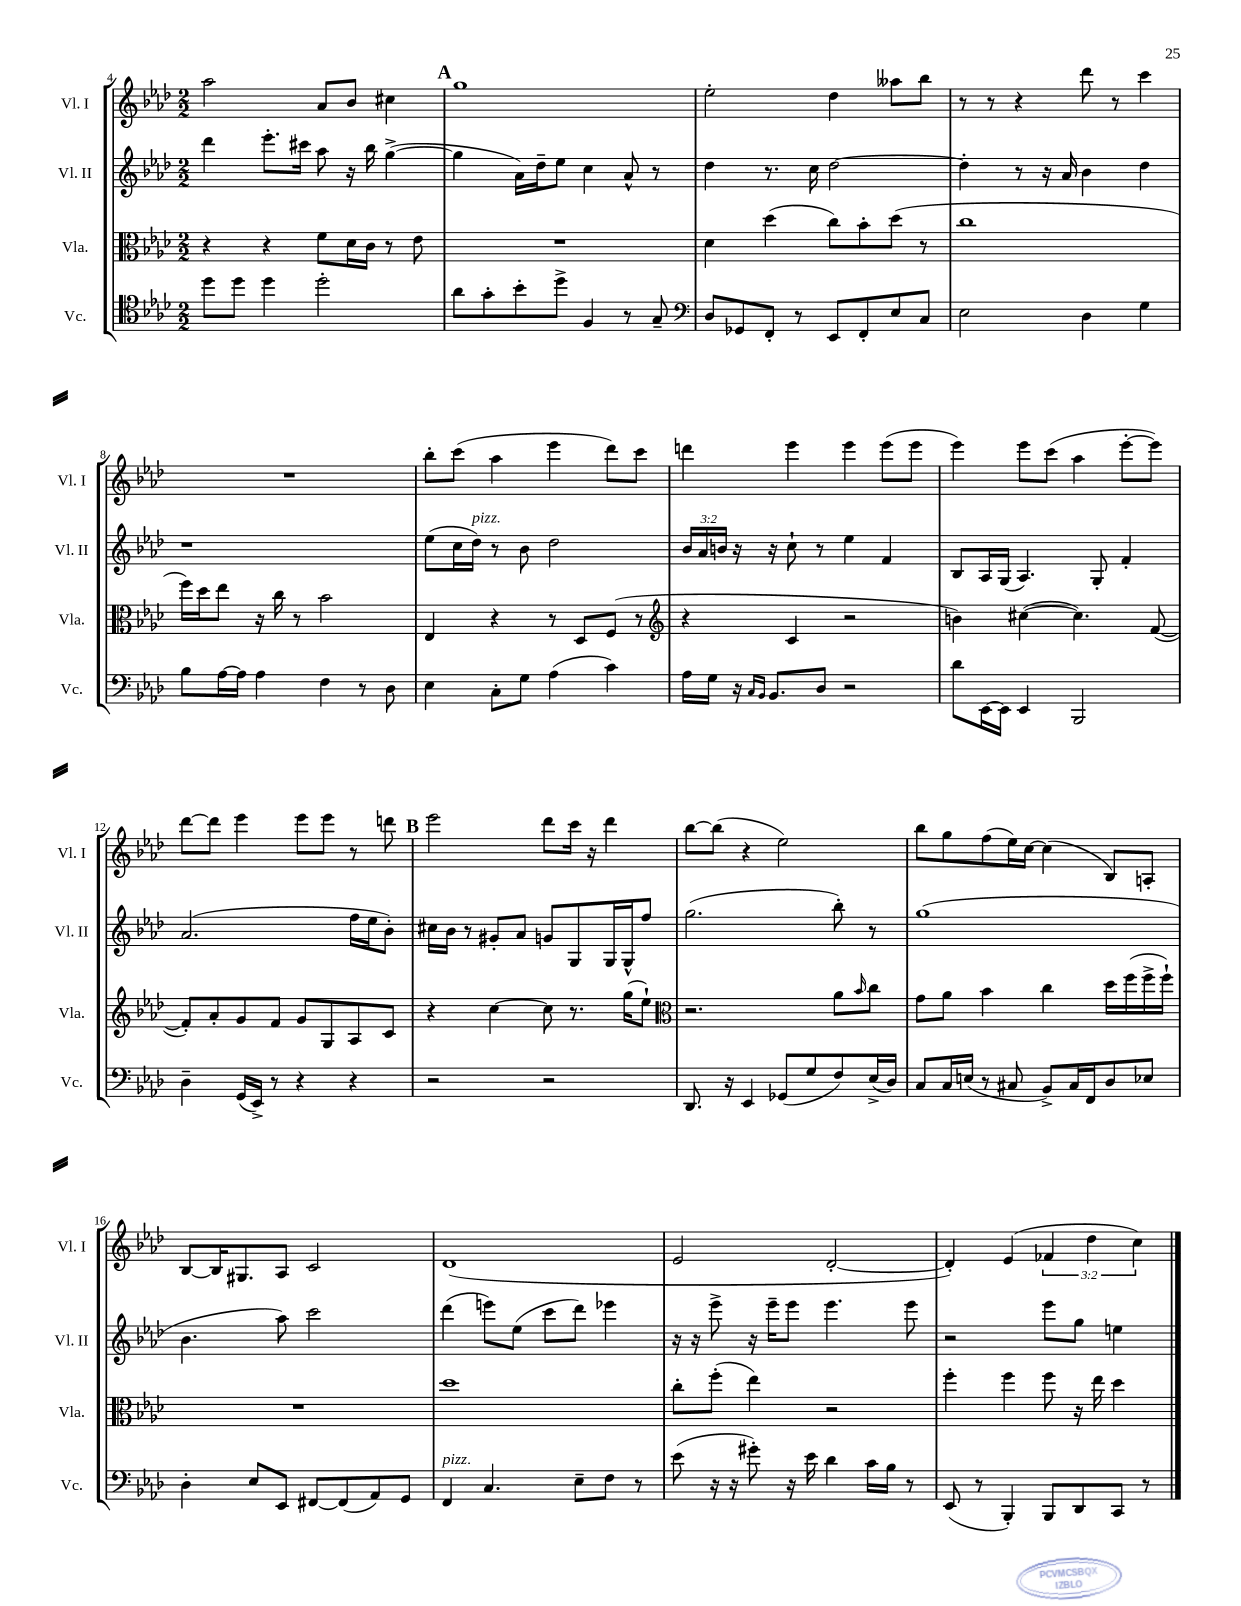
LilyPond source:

<<
\new StaffGroup <<
\new Staff = "s0" \with { instrumentName = "Vl. I" shortInstrumentName = "Vl. I" } {
    \clef treble \key aes \major \numericTimeSignature \time 2/2 \override Staff.TupletNumber.text = #tuplet-number::calc-fraction-text
    aes''2 aes'8 bes'8 cis''4 |
    \mark \markup { \bold "A" } g''1 |
    ees''2-. des''4 aeses''8 bes''8 |
    r8 r8 r4 des'''8 r8 c'''4 |
    R1 |
    bes''8-. c'''8( aes''4 ees'''4 des'''8) c'''8 |
    d'''4 ees'''4 ees'''4 ees'''8( ees'''8 |
    ees'''4) ees'''8 c'''8( aes''4 ees'''8~-. ees'''8) |
    des'''8~ des'''8 ees'''4 ees'''8 ees'''8 r8 d'''8 |
    \mark \markup { \bold "B" } ees'''2 des'''8 c'''16 r16 des'''4 |
    bes''8~ bes''8( r4 ees''2) |
    bes''8 g''8 f''8( ees''16) c''16~ c''4( bes8) a8-. |
    bes8~ bes16 gis8. aes8 c'2 |
    des'1( |
    ees'2 des'2~-. |
    des'4-.) ees'4( \tuplet 3/2 { fes'4 des''4 c''4) } \bar "|." |
}
\new Staff = "s1" \with { instrumentName = "Vl. II" shortInstrumentName = "Vl. II" } {
    \clef treble \key aes \major \numericTimeSignature \time 2/2 \override Staff.TupletNumber.text = #tuplet-number::calc-fraction-text
    des'''4 ees'''8.-. cis'''16 aes''8 r16 bes''16 g''4~->( |
    \mark \markup { \bold "A" } g''4 aes'16) des''16-- ees''8 c''4 aes'8-^ r8 |
    des''4 r8. c''16 des''2~ |
    des''4-. r8 r16 aes'16 bes'4 des''4 |
    r1 |
    ees''8( c''16 des''16^\markup { \italic "pizz." }) r8 bes'8 des''2 |
    \tuplet 3/2 { bes'16 aes'16 b'16 } r16 r16 c''8-! r8 ees''4 f'4 |
    bes8 aes16 g16( aes4.) g8-. f'4-. |
    aes'2.( f''16 ees''16 bes'8-.) |
    \mark \markup { \bold "B" } cis''16 bes'16 r8 gis'8-. aes'8 g'8 g8 g16 g16-^ f''8 |
    g''2.( bes''8-.) r8 |
    g''1( |
    bes'4. aes''8) c'''2 |
    des'''4( e'''8) ees''8( c'''8 des'''8) ees'''4 |
    r16 r16 ees'''8-> r16 ees'''16-- ees'''8 ees'''4. ees'''8 |
    r2 ees'''8 g''8 e''4 \bar "|." |
}
\new Staff = "s2" \with { instrumentName = "Vla." shortInstrumentName = "Vla." } {
    \clef alto \key aes \major \numericTimeSignature \time 2/2
    r4 r4 f'8 des'16 c'16 r8 ees'8 |
    \mark \markup { \bold "A" } R1 |
    des'4 des''4( c''8) bes'8-. des''8( r8 |
    c''1 |
    f''16) des''16 ees''8 r16 c''16 r8 bes'2 |
    ees4 r4 r8 des8 f8( r8 |
    \clef treble r4 c'4 r2 |
    b'4) cis''4~( cis''4.) f'8~( |
    f'8-.) aes'8-. g'8 f'8 g'8 g8 aes8 c'8 |
    \mark \markup { \bold "B" } r4 c''4~ c''8 r8. g''16( ees''8-!) |
    \clef alto r2. aes'8 \grace { bes'16 } c''8 |
    g'8 aes'8 bes'4 c''4 des''16 f''16( f''16-> f''16-!) |
    R1 |
    des''1 |
    c''8-. f''8-.( ees''4) r2 |
    f''4-. f''4 f''8 r16 ees''16 des''4 \bar "|." |
}
\new Staff = "s3" \with { instrumentName = "Vc." shortInstrumentName = "Vc." } {
    \clef tenor \key aes \major \numericTimeSignature \time 2/2
    des''8 des''8 des''4 des''2-. |
    \mark \markup { \bold "A" } aes'8 g'8-. bes'8-. des''8-> f4 r8 g8-- |
    \clef bass des8 ges,8 f,8-. r8 ees,8 f,8-. ees8 c8 |
    ees2 des4 g4 |
    bes8 aes16~ aes16 aes4 f4 r8 des8 |
    ees4 c8-. g8 aes4( c'4) |
    aes16 g16 r16 \grace { c16 bes,16 } bes,8. des8 r2 |
    des'8 ees,16~ ees,16 ees,4 bes,,2 |
    des4-- g,16( ees,16->) r8 r4 r4 |
    \mark \markup { \bold "B" } r2 r2 |
    des,8. r16 ees,4 ges,8( g8 f8) ees16->( des16) |
    c8 c16 e16( r8 cis8 bes,8->) cis16 f,16 des8 ees8 |
    des4-. ees8 ees,8 fis,8~ fis,8( aes,8) g,8 |
    f,4^\markup { \italic "pizz." } c4. ees8-- f8 r8 |
    ees'8( r16 r16 gis'8-.) r16 ees'16 des'4 c'16 bes16 r8 |
    ees,8( r8 bes,,4-.) bes,,8 des,8 c,8 r8 \bar "|." |
}
>>
>>
\layout { \context { \Score currentBarNumber = #4 } }
